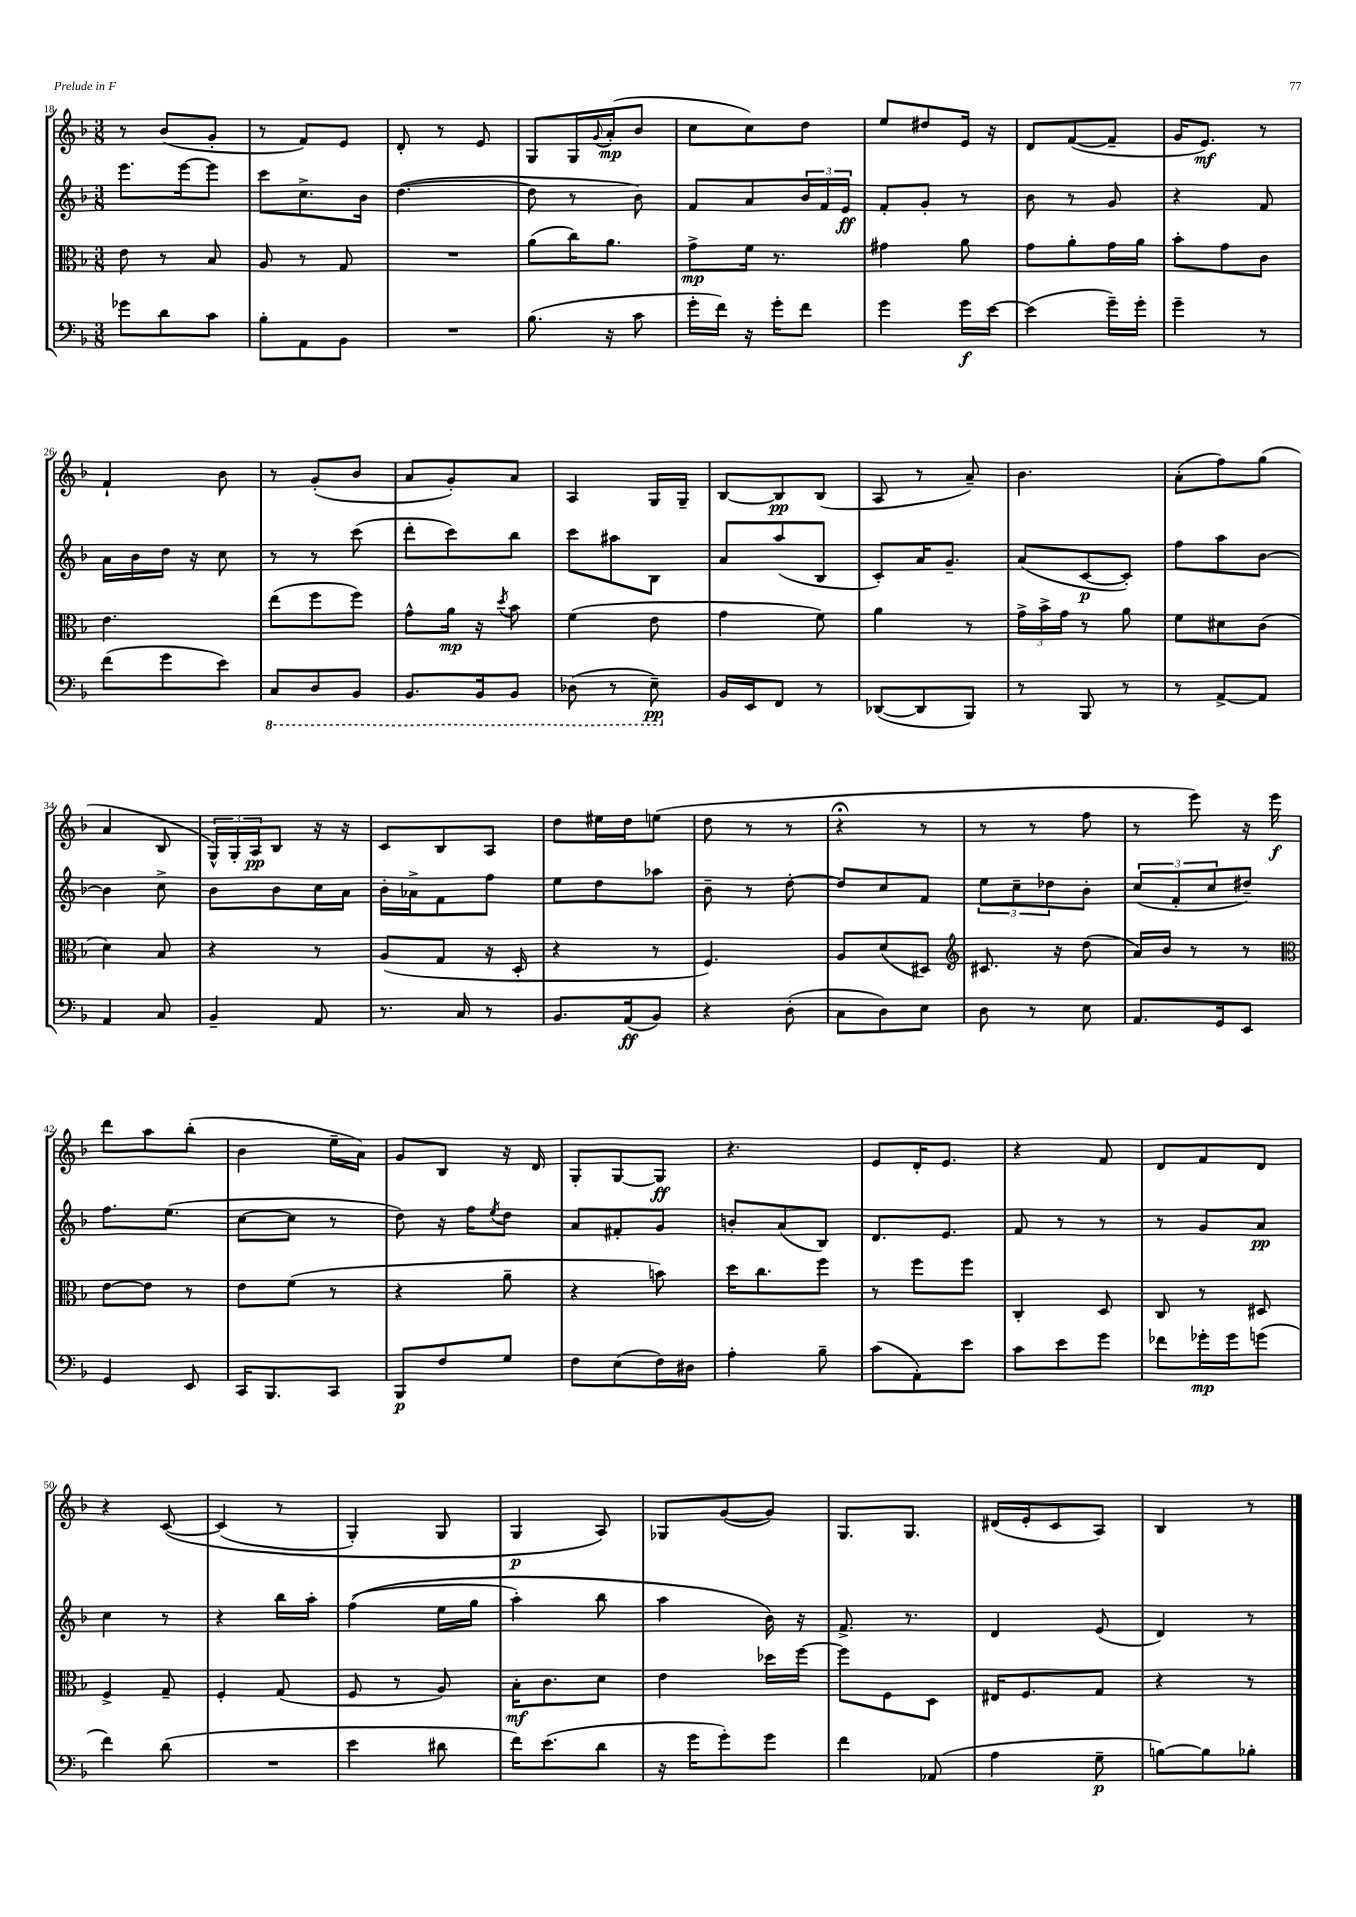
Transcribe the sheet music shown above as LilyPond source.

<<
\new StaffGroup <<
\new Staff = "s0" {
    \clef treble \key f \major \numericTimeSignature \time 3/8
    r8 bes'8( g'8-. |
    r8 f'8) e'8 |
    d'8-. r8 e'8 |
    g8 g16 \appoggiatura { g'8 } a'16-.\mp( bes'8 |
    c''8 c''8) d''8 |
    e''8 dis''8 e'16 r16 |
    d'8 f'8~( f'8-- |
    g'16 e'8.\mf) r8 |
    f'4-! bes'8 |
    r8 g'8-.( bes'8 |
    a'8 g'8-.) a'8 |
    a4 g16 g16-- |
    bes8~ bes8\pp bes8( |
    a8 r8 a'8--) |
    bes'4. |
    a'8-.( f''8) g''8( |
    a'4 bes8 |
    \tuplet 3/2 { g16-^) g16-. a16\pp } bes8 r16 r16 |
    c'8 bes8 a8 |
    d''8 eis''16 d''16 e''8( |
    d''8 r8 r8 |
    r4\fermata r8 |
    r8 r8 f''8 |
    r8 e'''8) r16 e'''16\f |
    d'''8 a''8 bes''8-.( |
    bes'4 e''16-- a'16) |
    g'8 bes8 r16 d'16 |
    g8-. g8~ g8\ff |
    r4. |
    e'8 d'16-. e'8. |
    r4 f'8 |
    d'8 f'8 d'8 |
    r4 c'8~\( |
    c'4( r8 |
    g4-.) g8 |
    g4\p a8\) |
    ges8 g'8~( g'8) |
    g8. g8. |
    dis'16( e'16-. c'8 a8) |
    bes4 r8 \bar "|." |
}
\new Staff = "s1" {
    \clef treble \key f \major \numericTimeSignature \time 3/8
    e'''8. e'''16~ e'''8 |
    c'''8 c''8.-> bes'16 |
    d''4.~( |
    d''8 r8 bes'8) |
    f'8 a'8 \tuplet 3/2 { bes'16 f'16 e'16\ff } |
    f'8-. g'8-. r8 |
    bes'8 r8 g'8 |
    r4 f'8 |
    a'16 bes'16 d''16 r16 c''8 |
    r8 r8 c'''8( |
    d'''8-. c'''8) bes''8 |
    c'''8 ais''8 bes8 |
    a'8 a''8( bes8 |
    c'8-.) a'16 g'8.-- |
    a'8( c'8~\p c'8-.) |
    f''8 a''8 bes'8~ |
    bes'4 c''8-> |
    bes'8 bes'8 c''16 a'16 |
    bes'16-. aes'16-> f'8 f''8 |
    e''8 d''8 aes''8 |
    bes'8-- r8 d''8~-. |
    d''8 c''8 f'8 |
    \tuplet 3/2 { e''8 c''8-- des''8 } bes'8-. |
    \tuplet 3/2 { c''8( f'8-. c''8 } dis''8--) |
    f''8. e''8.( |
    c''8~ c''8 r8 |
    d''8) r16 f''16 \acciaccatura { e''8 } d''8 |
    a'8 fis'8-. g'8 |
    b'8-. a'8( bes8) |
    d'8. e'8. |
    f'8 r8 r8 |
    r8 g'8 a'8\pp |
    c''4 r8 |
    r4 bes''16 a''16-. |
    f''4(\( e''16 g''16 |
    a''4-.) bes''8 |
    a''4 bes'16\) r16 |
    f'8.-> r8. |
    d'4 e'8( |
    d'4) r8 \bar "|." |
}
\new Staff = "s2" {
    \clef alto \key f \major \numericTimeSignature \time 3/8
    e'8 r8 bes8 |
    a8 r8 g8 |
    R4. |
    a'8( c''16) a'8. |
    g'8->\mp f'16 r8. |
    gis'4 a'8 |
    g'8 a'8-. g'16 a'16 |
    bes'8-. g'8 c'8 |
    e'4. |
    e''8( f''8 f''8) |
    g'8-^ a'16\mp r16 \acciaccatura { d''8 } bes'8 |
    f'4( e'8 |
    g'4 f'8) |
    a'4 r8 |
    \tuplet 3/2 { g'16-> bes'16-> g'16 } r8 a'8 |
    f'8 dis'8 c'8( |
    d'4) bes8 |
    r4 r8 |
    a8( g8 r16 d16-. |
    r4 r8 |
    f4.) |
    a8 d'8( dis8) |
    \clef treble cis'8. r16 d''8( |
    a'16) bes'16 r8 r8 |
    \clef alto e'8~ e'8 r8 |
    e'8 f'8( r8 |
    r4 a'8-- |
    r4 b'8) |
    d''16 c''8. f''8 |
    r8 f''8 f''8 |
    c4-. d8 |
    c8 r8 dis8 |
    f4-> g8-- |
    f4-. g8( |
    f8 r8 a8) |
    bes16-.\mf c'8. d'8 |
    e'4 des''16 f''16~ |
    f''8 f8 d8 |
    eis16 f8. g8 |
    r4 r8 \bar "|." |
}
\new Staff = "s3" {
    \clef bass \key f \major \numericTimeSignature \time 3/8
    ges'8 d'8 c'8 |
    bes8-. a,8 bes,8 |
    R4. |
    bes8.( r16 c'8 |
    g'16-. f'16) r16 g'16-. f'8 |
    g'4 g'16\f e'16~ |
    e'4( g'16--) g'16-. |
    g'4-- r8 |
    f'8( g'8 e'8) |
    \ottava #-1 c,8 d,8 bes,,8 |
    bes,,8. bes,,16 bes,,8 |
    des,8( r8 e,8--\pp) \ottava #0 |
    bes,16 e,16 f,8 r8 |
    des,8~( des,8 bes,,8) |
    r8 bes,,8 r8 |
    r8 a,8~-> a,8 |
    a,4 c8 |
    bes,4-- a,8 |
    r8. c16 r8 |
    bes,8. a,16\ff( bes,8) |
    r4 d8-.( |
    c8 d8) e8 |
    d8 r8 e8 |
    a,8. g,16 e,8 |
    g,4 e,8 |
    c,16 bes,,8. c,8 |
    bes,,8\p f8 g8 |
    f8 e8( f16) dis16 |
    a4-. bes8-- |
    c'8( a,8-.) e'8 |
    c'8 e'8 g'8 |
    fes'8 ges'16-.\mp ges'16 g'8( |
    f'4) d'8( |
    R4. |
    e'4 dis'8 |
    f'16) e'8.( d'8 |
    r16 g'16 g'8-.) g'8 |
    f'4 aes,8( |
    a4 g8--\p |
    b8~) b8 bes8-. \bar "|." |
}
>>
>>
\layout { \context { \Score currentBarNumber = #18 } }
